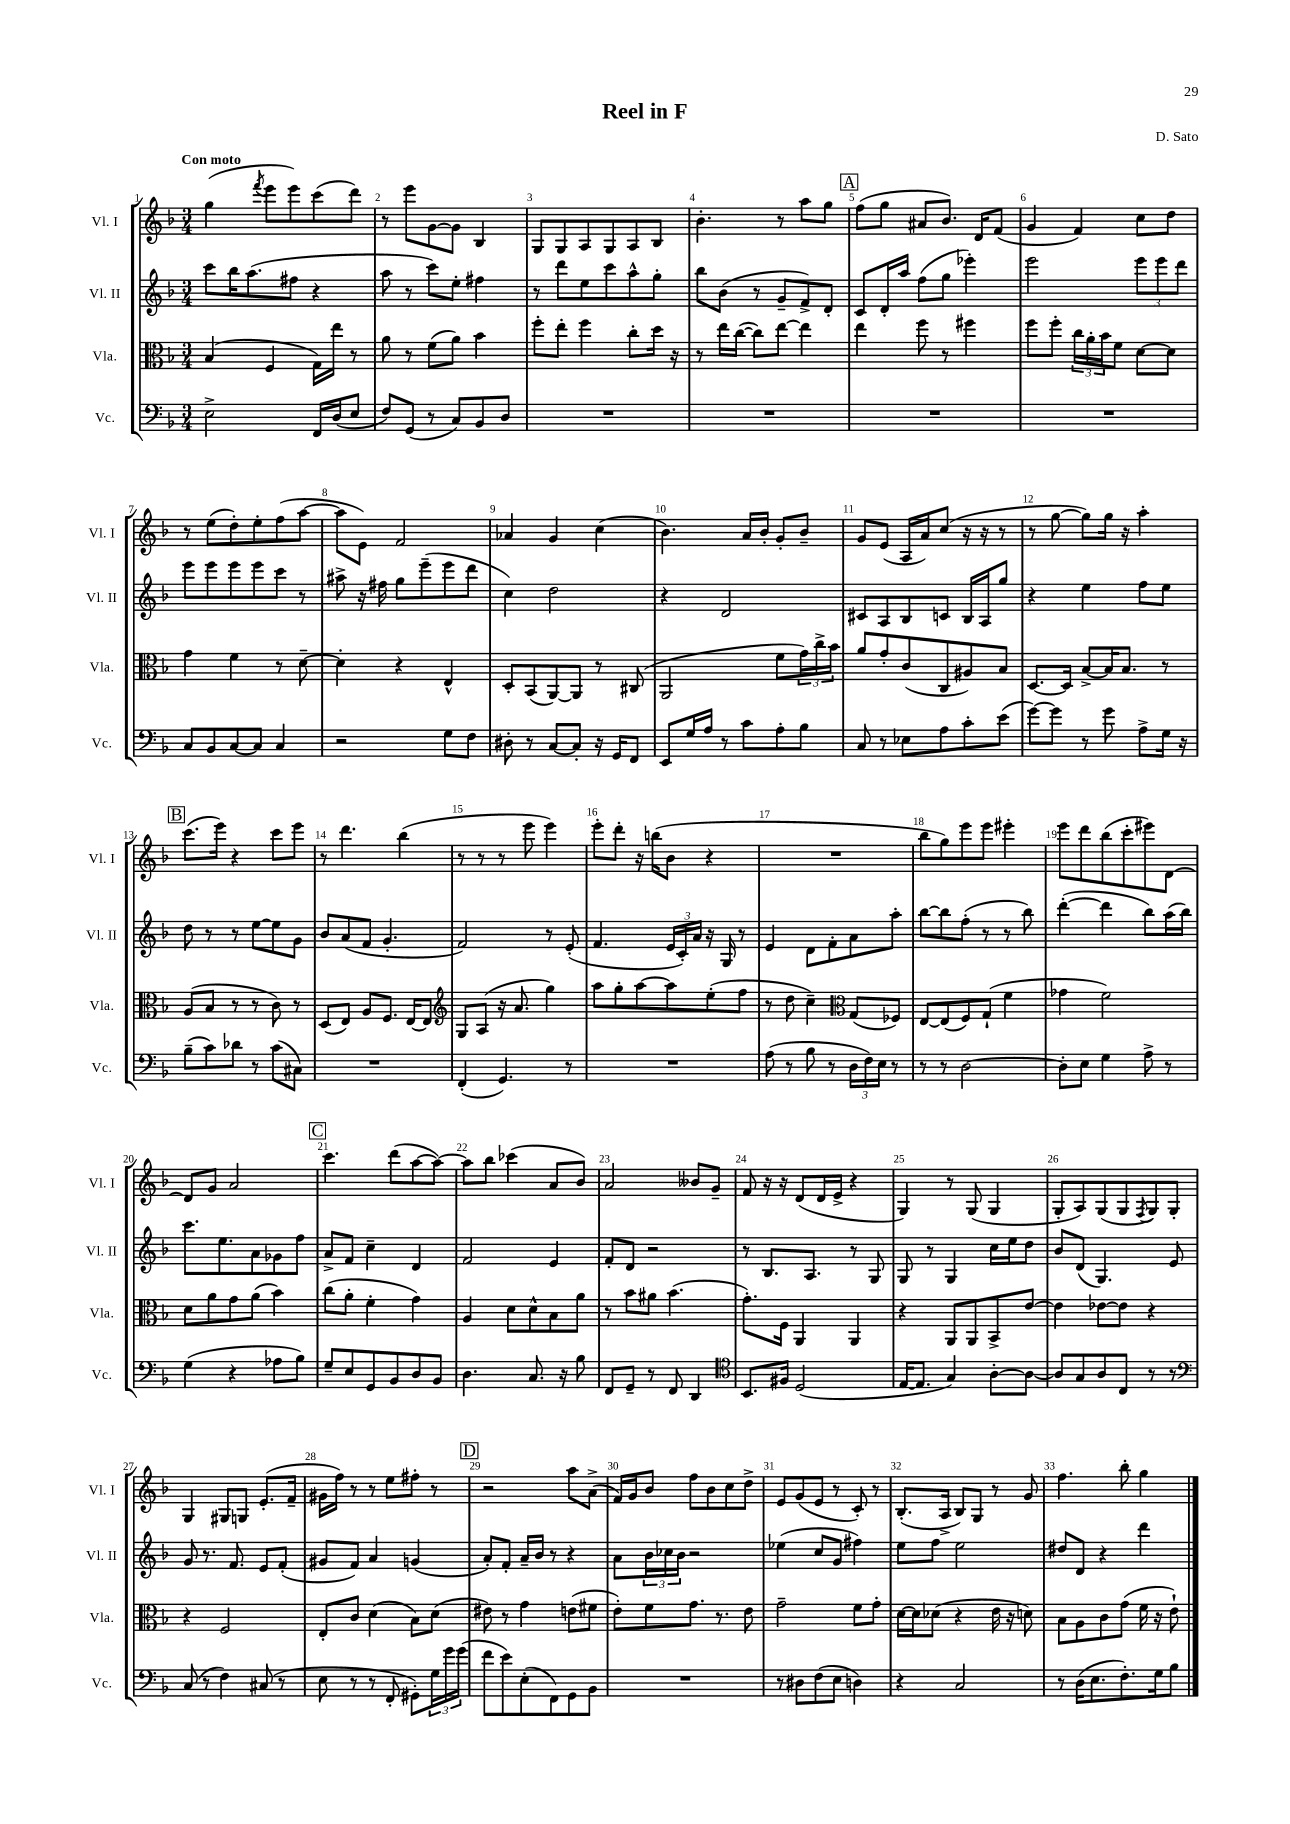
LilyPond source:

\header { title = "Reel in F" composer = "D. Sato" }
<<
\new StaffGroup <<
\new Staff = "s0" \with { instrumentName = "Vl. I" shortInstrumentName = "Vl. I" } {
    \clef treble \key f \major \numericTimeSignature \time 3/4 \tempo "Con moto"
    g''4( \acciaccatura { f'''8 } e'''8 e'''8) c'''8( d'''8) |
    r8 e'''8 g'8~ g'8 bes4 |
    g8 g8 a8 g8 a8 bes8 |
    bes'4.-. r8 a''8 g''8 |
    \mark \markup { \box "A" } f''8( g''8 ais'8 bes'8.) d'16 f'8( |
    g'4 f'4) c''8 d''8 |
    r8 e''8( d''8-.) e''8-. f''8( a''8~ |
    a''8 e'8) f'2 |
    aes'4 g'4 c''4( |
    bes'4.) a'16 bes'16-. g'8-. bes'8-- |
    g'8 e'8( a16 a'16) c''8( r16 r16 r8 |
    r8 g''8~ g''8) g''16 r16 a''4-. |
    \mark \markup { \box "B" } c'''8.( e'''16) r4 c'''8 e'''8 |
    r8 d'''4. bes''4( |
    r8 r8 r8 e'''8 e'''4) |
    e'''8-. d'''8-. r16 b''16( bes'8 r4 |
    R2. |
    bes''8 g''8) e'''8 e'''8 eis'''4-. |
    e'''8 d'''8 bes''8( c'''8-. eis'''8) d'8~ |
    d'8 g'8 a'2 |
    \mark \markup { \box "C" } c'''4. d'''8( a''8~ a''8~) |
    a''8 bes''8 ces'''4( a'8 bes'8) |
    a'2 beses'8 g'8-- |
    f'8 r16 r16 d'8( d'16 e'16-> r4 |
    g4) r8 g8( g4 |
    g8-. a8) g8( g8 \acciaccatura { f8 } g8) g8-. |
    g4 gis8 g8 e'8.-.( f'16-- |
    gis'16 f''16) r8 r8 e''8 fis''8-. r8 |
    \mark \markup { \box "D" } r2 a''8 a'8->( |
    f'16) g'16 bes'8 f''8 bes'8 c''8 d''8-> |
    e'8 g'8( e'8 r8 c'8-.) r8 |
    bes8.-.( a16-> bes8) g8 r8 g'8 |
    f''4. bes''8-. g''4 \bar "|." |
}
\new Staff = "s1" \with { instrumentName = "Vl. II" shortInstrumentName = "Vl. II" } {
    \clef treble \key f \major \numericTimeSignature \time 3/4
    c'''8 bes''16 a''8.( fis''8 r4 |
    a''8 r8 c'''8) e''8-. fis''4 |
    r8 d'''8 e''8 c'''8 a''8-^ g''8-. |
    bes''8 bes'8( r8 g'8-- f'8->) d'8-. |
    \mark \markup { \box "A" } c'8 d'16-. a''16 f''8( g''8 ees'''4-.) |
    e'''2 \tuplet 3/2 { e'''8 e'''8 d'''8 } |
    e'''8 e'''8 e'''8 e'''8 c'''8 r8 |
    ais''8-> r16 fis''16 g''8 e'''8--( e'''8 d'''8 |
    c''4) d''2 |
    r4 d'2 |
    cis'8 a8 bes8 c'8 bes16 a16 g''8 |
    r4 e''4 f''8 e''8 |
    \mark \markup { \box "B" } d''8 r8 r8 e''8~ e''8 g'8 |
    bes'8 a'8( f'8 g'4.-. |
    f'2) r8 e'8-.( |
    f'4. \tuplet 3/2 { e'16 c'16-.) a'16 } r16 g16 r8 |
    e'4 d'8 f'8-. a'8 a''8-. |
    bes''8~ bes''8 f''8-.( r8 r8 bes''8) |
    d'''4~-.( d'''4 bes''8) a''16( bes''16) |
    c'''8. e''8. a'8 ges'8 f''8 |
    \mark \markup { \box "C" } a'8-> f'8 c''4-- d'4 |
    f'2 e'4 |
    f'8-. d'8 r2 |
    r8 bes8. a8. r8 g8 |
    g8 r8 g4 c''16 e''16 d''8 |
    bes'8 d'8( g4.) e'8 |
    g'8 r8. f'8. e'8 f'8-.( |
    gis'8 f'8) a'4 g'4( |
    \mark \markup { \box "D" } a'8-.) f'8-. a'16-- bes'16 r8 r4 |
    a'8 \tuplet 3/2 { bes'16 ces''16 bes'16 } r2 |
    ees''4( c''8 g'8 fis''4) |
    e''8 f''8 e''2 |
    dis''8 d'8 r4 d'''4 \bar "|." |
}
\new Staff = "s2" \with { instrumentName = "Vla." shortInstrumentName = "Vla." } {
    \clef alto \key f \major \numericTimeSignature \time 3/4
    bes4( f4 g16) e''16 r8 |
    a'8 r8 f'8( a'8) bes'4 |
    f''8-. e''8-. f''4 c''8-. d''16 r16 |
    r8 e''16 c''16~( c''8) e''8~ e''4 |
    \mark \markup { \box "A" } e''4 f''8 r8 fis''4 |
    f''8 f''8-. \tuplet 3/2 { c''16 a'16-. bes'16 } f'8 d'8~ d'8 |
    g'4 f'4 r8 d'8~-- |
    d'4-. r4 e4-^ |
    d8-. bes,8( a,8~) a,8 r8 cis8( |
    a,2 f'8 \tuplet 3/2 { g'16) c''16-> bes'16 } |
    a'8 g'8-. c'8( c8 ais8) bes8 |
    d8.~ d16 bes8~-> bes16 bes8. r8 |
    \mark \markup { \box "B" } a8( bes8 r8 r8 c'8) r8 |
    d8( e8) a8 f8. e16~ e8 |
    \clef treble g8 a8( r16 a'8. g''4) |
    a''8 g''8-. a''8~ a''8 e''8-.( f''8 |
    r8 d''8 c''4--) \clef alto g8( fes8) |
    e8~ e8( f8) g8-!( f'4 |
    ges'4 f'2) |
    d'8 a'8 g'8 a'8( bes'4) |
    \mark \markup { \box "C" } c''8( a'8-. f'4-. g'4) |
    a4 d'8 d'8-^ bes8 a'8 |
    r8 bes'8 ais'8 bes'4.( |
    g'8.-.) f16 a,4 a,4 |
    r4 a,8 a,8 bes,8-> e'8~ |
    e'4 ees'8~ ees'8 r4 |
    r4 f2 |
    e8-. c'8 d'4( bes8) d'8( |
    \mark \markup { \box "D" } eis'8) r8 g'4 e'8( fis'8 |
    e'8-.) f'8 g'8. r8. e'8 |
    g'2-- f'8 g'8-. |
    d'16~ d'16 des'8( r4 e'16 r16 d'8) |
    bes8 a8 c'8 g'8( f'16 r16 e'8-!) \bar "|." |
}
\new Staff = "s3" \with { instrumentName = "Vc." shortInstrumentName = "Vc." } {
    \clef bass \key f \major \numericTimeSignature \time 3/4
    e2-> f,16 d16( e8 |
    f8) g,8( r8 c8) bes,8 d8 |
    R2. |
    R2. |
    \mark \markup { \box "A" } R2. |
    R2. |
    c8 bes,8 c8~ c8 c4 |
    r2 g8 f8 |
    dis8-. r8 c8~ c8-. r16 g,16 f,8 |
    e,8 g16 a16 r8 c'8 a8-. bes8 |
    c8 r8 ees8 a8 c'8-. e'8( |
    g'8~) g'8 r8 g'8 a8-> g16 r16 |
    \mark \markup { \box "B" } bes8--( c'8) des'8 r8 c'8( cis8) |
    R2. |
    f,4-.( g,4.) r8 |
    R2. |
    a8( r8 bes8 r8 \tuplet 3/2 { d16 f16) e16 } r8 |
    r8 r8 d2~ |
    d8-. e8 g4 a8-> r8 |
    g4( r4 aes8 bes8) |
    \mark \markup { \box "C" } g8-- e8 g,8 bes,8 d8 bes,8 |
    d4. c8. r16 bes8 |
    f,8 g,8-- r8 f,8 d,4 |
    \clef tenor bes,8. fis16 d2( |
    e16~ e8. g4) a8~-. a8~ |
    a8 g8 a8 c8 r8 r8 |
    \clef bass c8( r8 f4) cis8( r8 |
    e8 r8 r8 f,8-. gis,8-.) \tuplet 3/2 { g16 g'16 g'16( } |
    \mark \markup { \box "D" } f'8 e'8) e8-.( f,8) g,8 bes,8 |
    R2. |
    r8 dis8 f8( e8 d4) |
    r4 c2 |
    r8 d16( e8. f8.-.) g16 bes8 \bar "|." |
}
>>
>>
\layout { \context { \Score \override BarNumber.break-visibility = ##(#f #t #t) barNumberVisibility = #all-bar-numbers-visible } }
